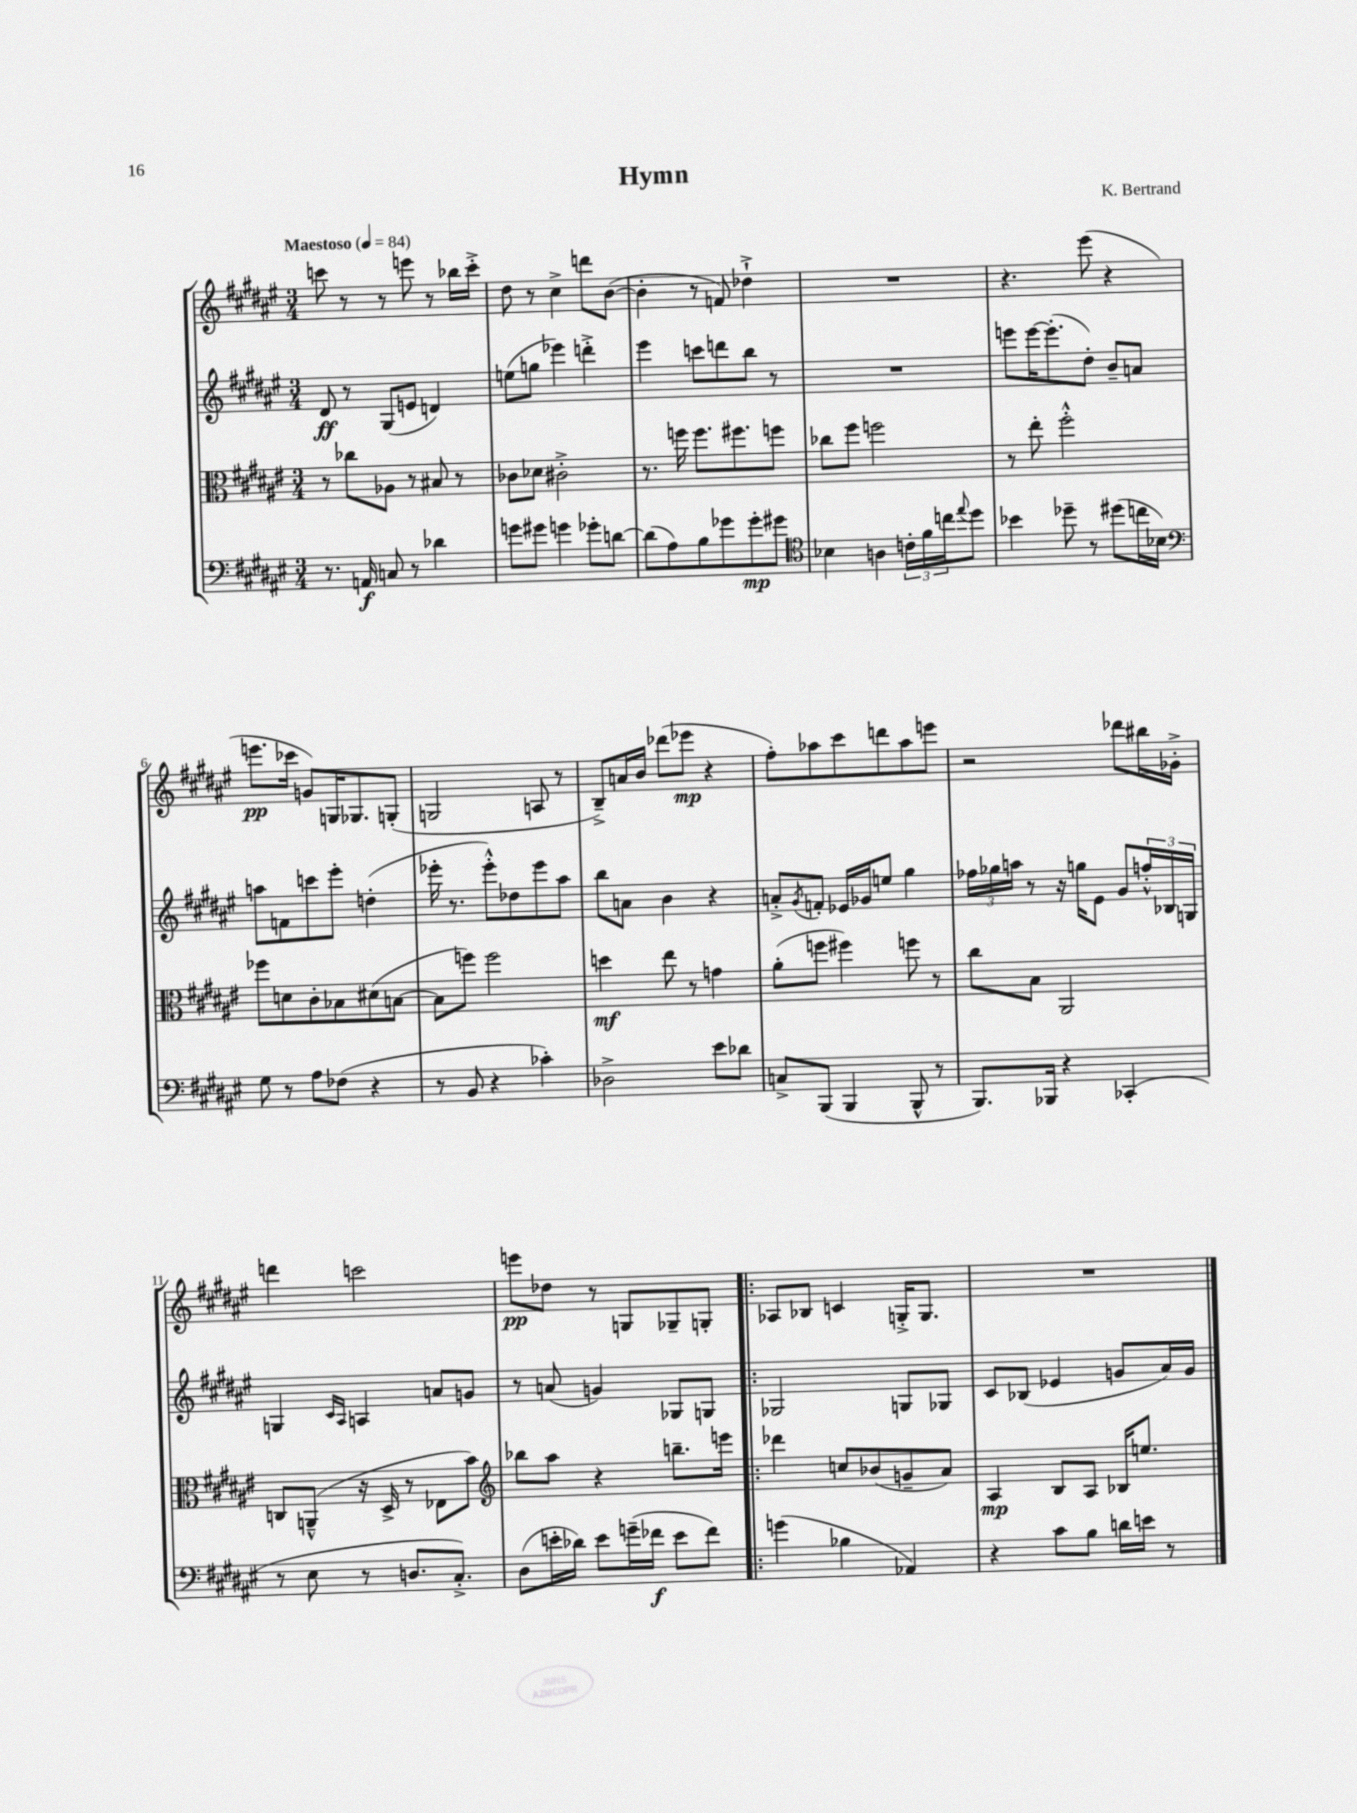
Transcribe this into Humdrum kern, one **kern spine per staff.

**kern	**kern	**kern	**kern
*staff4	*staff3	*staff2	*staff1
*clefF4	*clefC3	*clefG2	*clefG2
*k[f#c#g#d#a#e#]	*k[f#c#g#d#a#e#]	*k[f#c#g#d#a#e#]	*k[f#c#g#d#a#e#]
*M3/4	*M3/4	*M3/4	*M3/4
*MM84	*MM84	*MM84	*MM84
8.r	8r	8d#/	8ccc\
.	8cc-\L	8r	8r
16AA/	.	.	.
8C/	8A-\J	(8G#/L	8r
8r	8r	8e/J	8eee\
4d-\	8B#/	4d/)	8r
.	8r	.	16bb-\LL
.	.	.	16ccc'^\JJ
=	=	=	=
8g\L	8c-\L	(8ee\L	8dd#\
8g#\J	8d-\J	8gg\J	8r
4g\	2c#'^\	4eee-\)	4cc#^\
8g-'\L	.	4ddd'^\	8ddd\L
[8d\J	.	.	([8b\J
=	=	=	=
(8d\]L	8.r	4eee#\	4b'\]
8A#\)	.	.	.
.	16ff\	.	.
8B\	8.ff\L	8ccc\L	8r
8g-\	.	8ddd\	8f/)
.	8.ff#\	.	.
8g-'\	.	8bb\J	4dd-`^\
8g#\J	8ff\J	8r	.
=	=	=	=
*clefC4	*	*	*
4B-\	8cc-\L	2.r	2.r
.	8ff#\J	.	.
4A\	2ff\	.	.
24c'\LL	.	.	.
24f#\	.	.	.
24cc\J	.	.	.
8qqee#/	.	.	.
8dd#\J	.	.	.
=	=	=	=
4b-\	8r	8eee\L	4.r
.	8ee#'\	[16eee\K	.
.	.	(8.eee'\]	.
8dd-~\	2ff#'^^\	.	.
8r	.	8dd#'\J)	(8eee#\
(8dd#\L	.	8b~/L	4r
16cc\L	.	8a/J	.
16B-\JJ)	.	.	.
=	=	=	=
*clefF4	*	*	*
8G#\	8ff-\L	8aa\L	8.eee\L
8r	8d\	8f\	.
.	.	.	16ccc-\Jk
8A#\L	8c#'\	8ccc\	8g/L)
(8F-\J	8B-\	8eee#'\J	16G/K
.	.	.	8.G-/
4r	(8d#\	(4dd'\	.
.	[8B\J	.	(8G'/J
=	=	=	=
8r	8B\]L	16eee-'\	2G/
.	.	8.r	.
8BB/	8ff\J)	.	.
4r	2ff\	8eee-'^^\L)	.
.	.	8dd-\	.
4c-'\)	.	8eee-\	8A/
.	.	8aa#\J	8r
=	=	=	=
2D-^\	4dd\	8bb\L	8B~^/L)
.	.	8a\J	16a/L
.	.	.	16b/JJ
.	8ee#\	4b\	(8ddd-\L
.	8r	.	8eee-\J
8e#\L	4g\	4r	4r
8d-\J	.	.	.
=	=	=	=
8C^/L	(8a#'\L	8a'^/L	8ff#'\L)
.	.	8qg#/	.
(8BBB/J	8ff\J	8f'/J	8aa-\
4BBB/	4ff#\)	16e-/LL	8ccc#\
.	.	16g-/J	.
.	.	8ee/J	8ddd\
8BBB^^/	8ff\	4gg#\	8aa-\
8r	8r	.	8eee\J
=	=	=	=
8.BBB/L)	8cc#\L	24ff-\LL	2r
.	.	24gg-\	.
.	.	24aa\JJ	.
.	8B\J	8r	.
16BBB-/Jk	.	.	.
4r	2AA#/	16r	.
.	.	16gg\LK	.
.	.	8e#\J	.
(4CC-'/	.	8g#/L	8ddd-\L
.	.	24ff'^^/L	16bb#\L
.	.	24B-/	.
.	.	.	16g-'^\JJ
.	.	24G/JJ	.
=	=	=	=
8r	8C/L	4G/	4ddd\
8E#\	(8AA~^^/J	.	.
.	.	16qqc#/LL	.
.	.	16qqA#/JJ	.
8r	16r	4A/	2ccc\
.	16D#^/	.	.
8.D/L	8r	.	.
.	8E-\L	8a/L	.
8.C#'^/J)	.	.	.
.	8b\J)	8g/J	.
=	=	=	=
*	*clefG2	*	*
(8D#\L	8bb-\L	8r	8eee\L
16e'\L	8aa#\J	(8a/	8dd-\J
16d-\JJ)	.	.	.
8e\L	4r	4g/)	8r
(16g~\L	.	.	8G/L
16f-\JJ	.	.	.
8e\L	8.bb~\L	8G-/L	8G-~/
8f-\J)	.	8G/J	8G'/J
.	16eee\Jk	.	.
=!|:	=!|:	=!|:	=!|:
(4g\	4ddd-\	2G-/	8A-/L
.	.	.	8B-/J
4B-\	8cc/L	.	4c/
.	(8b-/	.	.
4AA-/)	8g~/	8G/L	16G'^/LK
.	.	.	8.G/J
.	8a#/J)	8G-/J	.
=	=	=	=
4r	4A#/	8c#/L	2.r
.	.	(8B-/J	.
8c#\L	8B/L	4e-/	.
8B\J	8A#/J	.	.
16d\LL	16B-/LK	8g/L	.
16e\JJ	8.ee/J	.	.
8r	.	16a#/L)	.
.	.	16g/JJ	.
==	==	==	==
*-	*-	*-	*-
